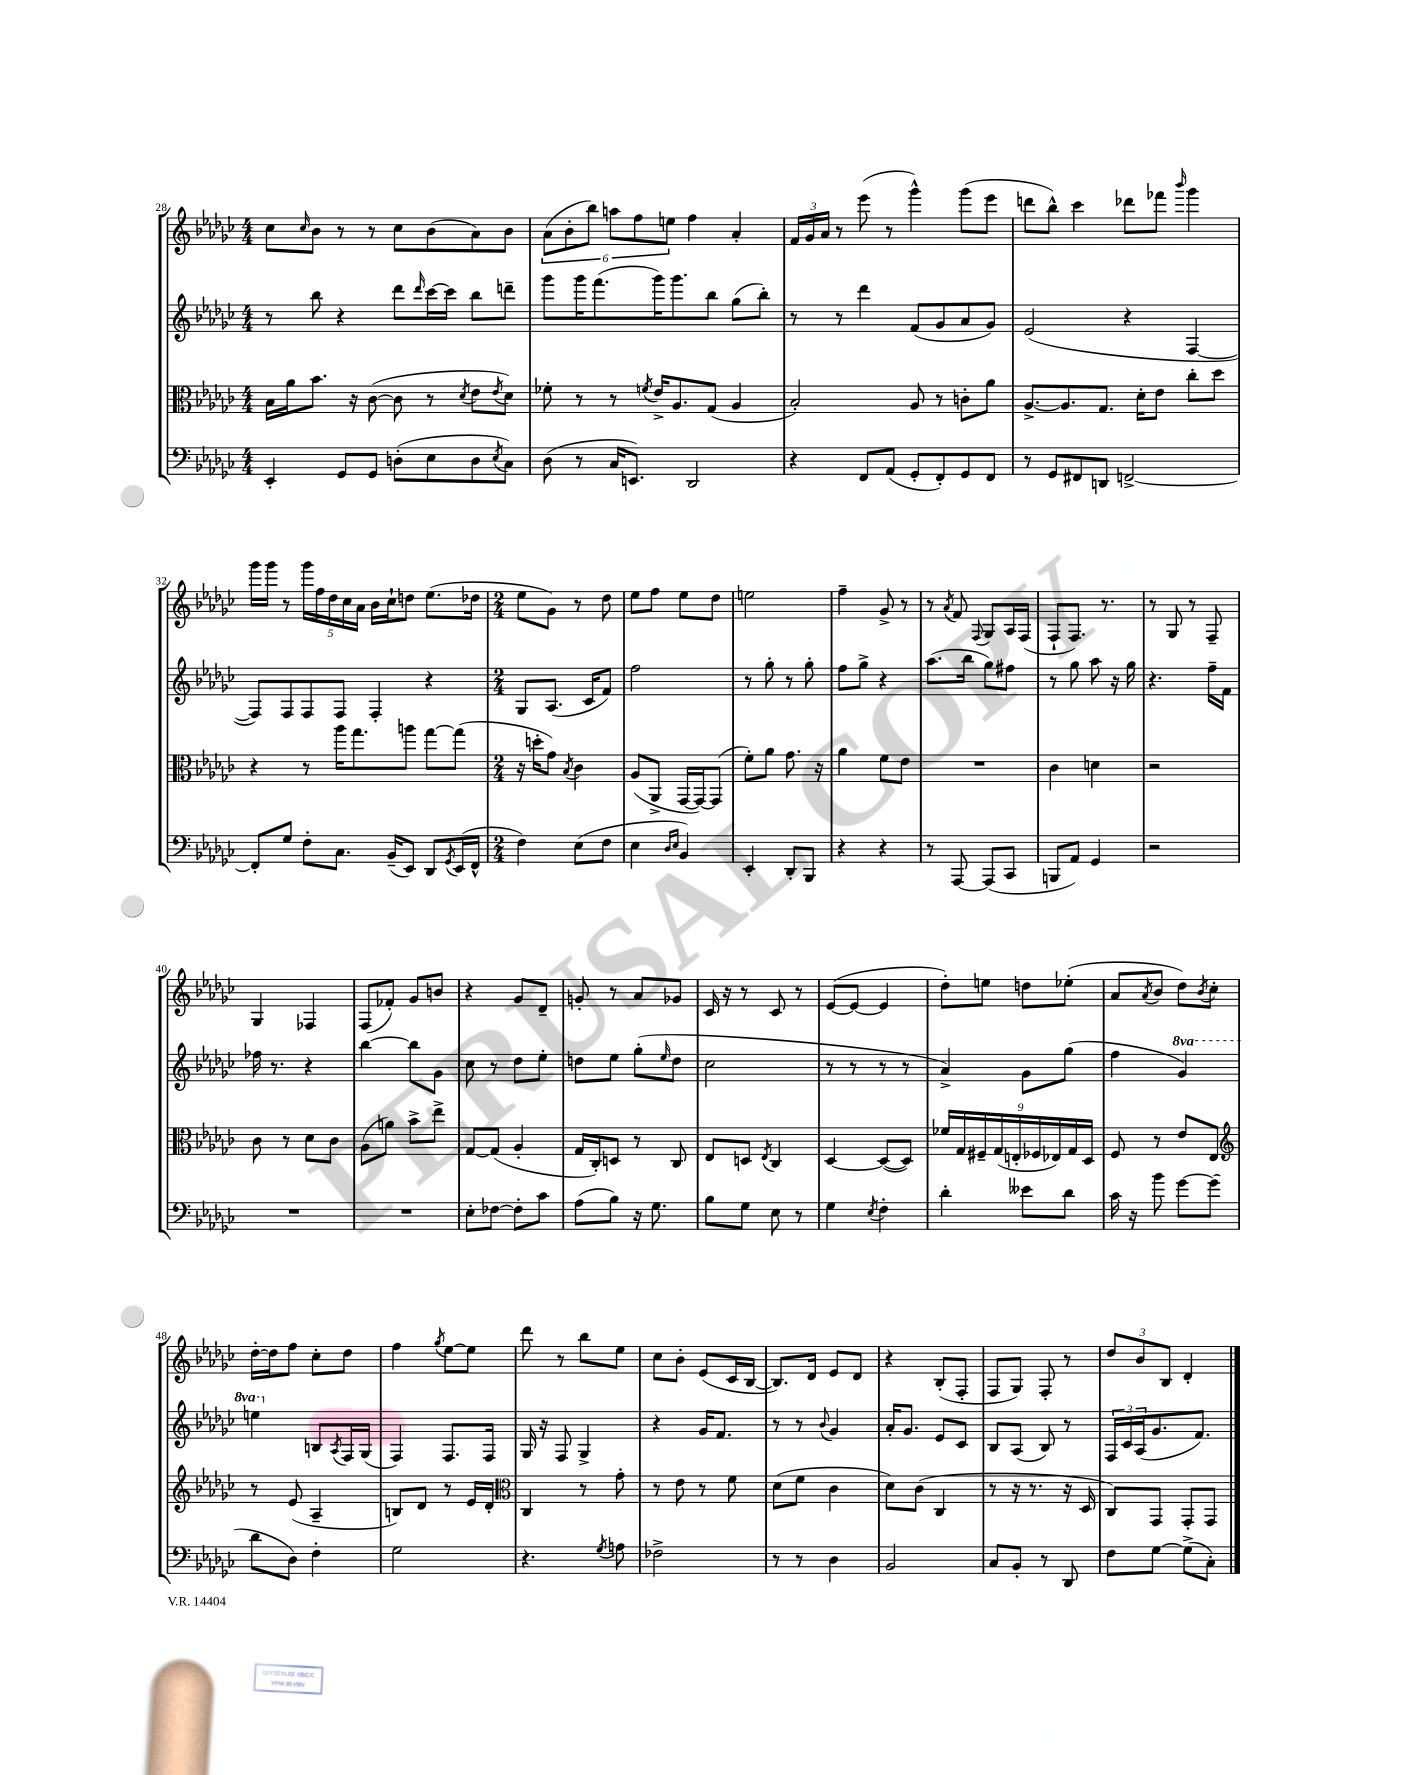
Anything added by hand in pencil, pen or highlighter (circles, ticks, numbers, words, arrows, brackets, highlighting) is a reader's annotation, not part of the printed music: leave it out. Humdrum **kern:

**kern	**kern	**kern	**kern
*staff4	*staff3	*staff2	*staff1
*clefF4	*clefC3	*clefG2	*clefG2
*k[b-e-a-d-g-c-]	*k[b-e-a-d-g-c-]	*k[b-e-a-d-g-c-]	*k[b-e-a-d-g-c-]
*M4/4	*M4/4	*M4/4	*M4/4
4EE-'	16B-	8r	8cc-
.	16a-	.	.
.	.	.	16qqcc-
.	8.b-	8bb-	8b-
8GG-	.	4r	8r
.	16r	.	.
8GG-	([8c-	.	8r
(8D'	8c-]	8ddd-	8cc-
.	.	16qqddd-	.
8E-	8r	[16ccc-	(8b-
.	.	16ccc-]	.
.	8qd-	.	.
8D	8e-	8bb-	8a-)
8qE-	8qe-	.	.
8C-)	8d-)	8ddd~	8b-
=	=	=	=
(8D-	8f-'	8ggg-	(12a-
.	.	.	12b-'
8r	8r	16ggg-	.
.	.	.	12bb-)
.	.	(8.fff	.
16C-	8r	.	12aa
8.EE)	.	.	.
.	.	.	12ff
.	8qf	.	.
.	16e-^	16ggg-)	.
.	.	.	12ee
.	8.A-	8.ggg-	.
2DD-	.	.	4ff
.	(8G-	8bb-	.
.	4A-	(8gg-	4a-'
.	.	8bb-')	.
=	=	=	=
4r	2B-')	8r	24f
.	.	.	24g-
.	.	.	24a-
.	.	8r	8r
8FF	.	4ddd-	(8eee-
(8AA-	.	.	8r
8GG-'	8A-	(8f	4ggg-^^)
8FF')	8r	8g-	.
8GG-	8c'	8a-	(8ggg-
8FF	8a-	8g-)	8eee-
=	=	=	=
8r	[8.A-^	(2e-	8ddd
8GG-	.	.	8bb-^^)
.	8.A-]	.	.
8FF#	.	.	4ccc-
8DD	8.G-	.	.
[2FF^	.	4r	8ddd-
.	16d-'	.	.
.	8e-	.	8fff-
.	.	.	16qqbbb-
.	8cc-'	[4F	4ggg-
.	8dd-	.	.
=	=	=	=
8FF']	4r	8F])	16ggg-
.	.	.	16ggg-
8G-	.	8F	8r
8F'	8r	8F	20ggg-
.	.	.	20ff
.	.	.	20dd-
8.C-	16aa-	8F	.
.	.	.	20cc-
.	8.gg-	.	.
.	.	.	20a-
.	.	4F'	16b-
(16BB-~	.	.	16cc-`
8EE-)	8aa	.	8dd
8DD-	[8gg-	4r	(8.ee-
8qGG-	.	.	.
(16EE-	(8gg-]	.	.
16FF^^	.	.	16dd-
=	=	=	=
*M2/4	*M2/4	*M2/4	*M2/4
4F)	16r	8G-	8ee-
.	16dd'	.	.
.	8g-)	(8.A-	8g-)
.	8qB-	.	.
(8E-	4c-	.	8r
.	.	16c-	.
8F	.	8f)	8dd-
=	=	=	=
4E-	(8A-	2ff	8ee-
.	8AA-^	.	8ff
16qqD-	.	.	.
16qqE-	.	.	.
4BB-)	[16GG-	.	8ee-
.	16GG-_)	.	.
.	(8GG-]	.	8dd-
=	=	=	=
4EE-'	8f')	8r	2ee
.	8a-	8gg-'	.
8DD-'	8.g-	8r	.
8BBB-	.	8gg-'	.
.	16r	.	.
=	=	=	=
4r	4a-	8ff	4ff~
.	.	8gg-^	.
4r	8f	4r	8g-^
.	8e-	.	8r
=	=	=	=
8r	2r	(8.aa-	8r
.	.	.	8qa-
[8AAA-	.	.	8f
.	.	16bb-	.
.	.	.	8qqF
(8AAA-]	.	8gg-)	8G-
8CC-	.	8ff#	16A-
.	.	.	(16F
=	=	=	=
8BBB	4c-	8r	8F`
8AA-)	.	8gg-	8.F)
4GG-	4d	8aa-	.
.	.	.	8.r
.	.	16r	.
.	.	16gg-	.
=	=	=	=
2r	2r	4.r	8r
.	.	.	8G-
.	.	.	8r
.	.	16ff~	8F~
.	.	16f	.
=	=	=	=
2r	8c-	16ff-	4G-
.	.	8.r	.
.	8r	.	.
.	8d-	4r	4F-
.	8c-	.	.
=	=	=	=
2r	(8A-	[4bb-	(8F
.	8a)	.	8f-')
.	8b-^	8bb-]	8g-
.	8ee-^	8g-	8b
=	=	=	=
8E-'	[8G-	8cc-	4r
[8F-	(8G-]	8r	.
8F-']	4A-'	8dd-	8g-
8c-	.	8ee-'	8d-~
=	=	=	=
(8A-	16G-	8dd	8g'
.	16C-')	.	.
8B-)	8D	8ee-	8r
16r	8r	(8gg-'	8a-
8.G-	.	.	.
.	.	16qqee-	.
.	8C-	8dd	8g-
=	=	=	=
8B-	8E-	2cc-	16c-
.	.	.	16r
8G-	8D	.	8r
.	8qE-	.	.
8E-	4C-	.	8c-
8r	.	.	8r
=	=	=	=
4G-	[4D-	8r	([8e-
.	.	8r	8e-_
8qE-	.	.	.
4F'	(8D-_	8r	4e-]
.	8D-])	8r	.
=	=	=	=
4d-'	18f-	4a-^)	8dd-')
.	18G-	.	.
.	18F#~	.	.
.	.	.	8ee
.	(18G-	.	.
.	18E'	.	.
8e--	.	8g-	8dd
.	18F-	.	.
.	18E-)	.	.
8d-	.	(8gg-	(8ee-'
.	18G-	.	.
.	18D-	.	.
=	=	=	=
16c-	8F	4ff	8a-
16r	.	.	.
.	.	.	8qa-
8b-	8r	.	8b-
[8g-	8e-	4gg-)	8dd-)
.	.	.	8qb-
(8g-]	8E-	.	8cc-'
=	=	=	=
*	*clefG2	*	*
8d-	8r	4eee	[16dd-'
.	.	.	16dd-]
8D-)	(8e-	.	8ff
4F'	4A-~	8B	8cc-'
.	.	8qA-	.
.	.	16F	8dd-
.	.	(16G-	.
=	=	=	=
2G-	8B)	4F)	4ff
.	8d-	.	.
.	.	.	8qgg-
.	8r	8.F	[8ee-
.	16e-	.	8ee-]
.	16d-'	16F	.
=	=	=	=
*	*clefC3	*	*
4.r	4C-	16G-	8ddd-
.	.	16r	.
.	.	8F	8r
.	8r	4G-^	8bb-
8qG-	.	.	.
8A	8g-'	.	8ee-
=	=	=	=
2F-^	8r	4r	8cc-
.	8e-	.	8b-'
.	8r	16g-	(8e-
.	.	8.f	.
.	8f	.	16c-
.	.	.	[16B-
=	=	=	=
8r	(8d-	8r	8.B-])
8r	8f	8r	.
.	.	.	16d-
.	.	8qqb-	.
4D-	4c-	4g-	8e-
.	.	.	8d-
=	=	=	=
2BB-	8d-)	16a-'	4r
.	.	8.g-	.
.	(8c-	.	.
.	4C-	8e-	(8B-'
.	.	8c-	8F'
=	=	=	=
8C-	8r	8B-	8F
8BB-'	16r	(8A-	8G-)
.	8.r	.	.
8r	.	8B-)	8F'
8DD-	16r	8r	8r
.	16D-	.	.
=	=	=	=
8F	8C-)	24F	12dd-
.	.	24c-	.
.	.	(24A-	12b-
[8G-	8GG-	8.g-	.
.	.	.	12B-
(8G-^]	8GG-'	.	4d-'
.	.	8.f)	.
8C-')	8GG-	.	.
==	==	==	==
*-	*-	*-	*-
